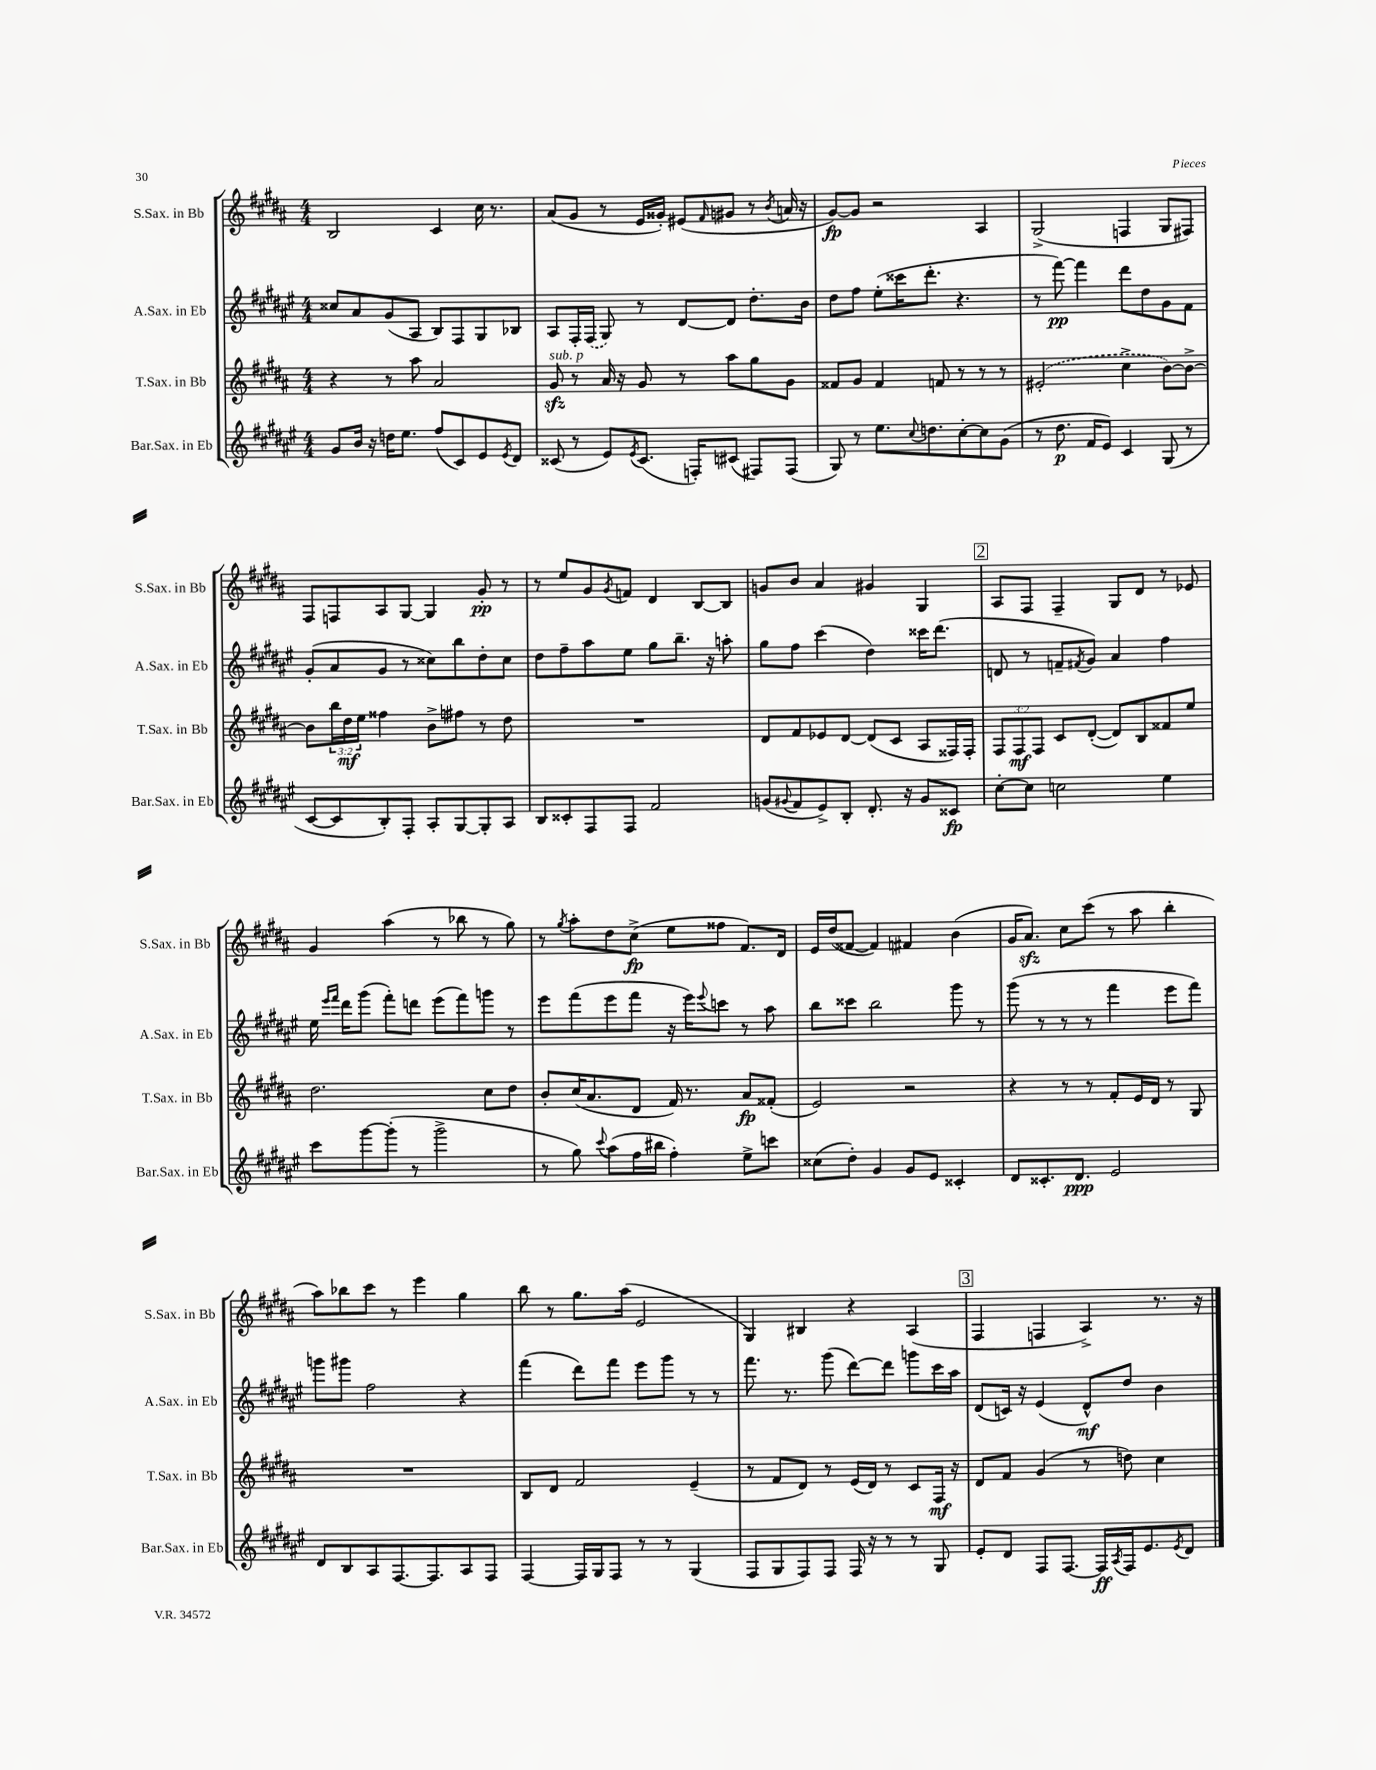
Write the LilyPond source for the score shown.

<<
\new StaffGroup <<
\new Staff = "s0" \with { instrumentName = "S.Sax. in Bb" shortInstrumentName = "S.Sax. in Bb" } {
    \clef treble \key b \major \numericTimeSignature \time 4/4
    b2 cis'4 cis''16 r8. |
    ais'8( gis'8 r8 e'16 gisis'16-.) eis'8( \grace { fis'16 } gis'8 r8 \acciaccatura { b'8 } a'16 r16 |
    gis'8~\fp) gis'8 r2 ais4 |
    gis2->( f4 gis8 fis8) |
    fis8 f8 ais8 gis8~ gis4 gis'8-.\pp r8 |
    r8 e''8 gis'8 \acciaccatura { gis'8 } f'8 dis'4 b8~ b8 |
    g'8 b'8 ais'4 gis'4 gis4 |
    \mark \markup { \box "2" } ais8 fis8 fis4-- gis8 dis'8 r8 ees'8 |
    gis'4 ais''4( r8 bes''8 r8 gis''8) |
    r8 \acciaccatura { gis''8 } ais''8-. dis''8 cis''8->\fp( e''8 fisis''8 fis'8.) dis'16 |
    e'16 dis''16( fisis'8~ fisis'4) fis'4 b'4( |
    gis'16 ais'8.\sfz) cis''8 cis'''8( r8 ais''8 b''4-. |
    ais''8) bes''8 cis'''8 r8 e'''4 gis''4 |
    b''8 r8 gis''8. ais''16( e'2 |
    gis4) bis4 r4 ais4( |
    \mark \markup { \box "3" } fis4 f4 ais4->) r8. r16 \bar "|." |
}
\new Staff = "s1" \with { instrumentName = "A.Sax. in Eb" shortInstrumentName = "A.Sax. in Eb" } {
    \clef treble \key fis \major \numericTimeSignature \time 4/4
    cisis''8 ais'8 gis'8( ais8 b8) fis8 gis8 bes8 |
    ais8 fis16-. \once \slurDashed fis16( gis8) r8 dis'8~ dis'8 dis''8.-. b'16 |
    dis''8 fis''8 eis''8-.( cisis'''16 dis'''8.-. r4. |
    r8 fis'''8~\pp) fis'''4 dis'''8 dis''8 gis'8 fis'8 |
    gis'8-.( ais'8 gis'8 r8 cisis''8) b''8 dis''8-. cisis''8 |
    dis''8 fis''8-- ais''8 eis''8 gis''8 b''8.-- r16 a''8-. |
    gis''8 fis''8 cis'''4( dis''4) cisis'''16 dis'''8.( |
    \mark \markup { \box "2" } d'8 r8 f'8-- \acciaccatura { fis'8 } gis'8) ais'4 fis''4 |
    eis''16 \grace { eis'''16 fis'''16 } dis'''16 gis'''8( fis'''8-.) d'''8 eis'''8( fis'''8) g'''8 r8 |
    eis'''8 fis'''8( eis'''8 fis'''8 r16 eis'''16) \appoggiatura { eis'''8 } c'''8 r8 ais''8 |
    b''8 cisis'''8 b''2 gis'''8 r8 |
    gis'''8( r8 r8 r8 fis'''4 eis'''8 fis'''8) |
    g'''8 gis'''8 fis''2 r4 |
    fis'''4( dis'''8) fis'''8 eis'''8 gis'''8 r8 r8 |
    fis'''8. r8. gis'''8( dis'''8~) dis'''8 g'''8 cis'''16 ais''16 |
    \mark \markup { \box "3" } dis'8( c'16) r16 eis'4( dis'8-^\mf) dis''8 b'4 \bar "|." |
}
\new Staff = "s2" \with { instrumentName = "T.Sax. in Bb" shortInstrumentName = "T.Sax. in Bb" } {
    \clef treble \key b \major \numericTimeSignature \time 4/4 \override Staff.TupletNumber.text = #tuplet-number::calc-fraction-text
    r4 r8 ais''8 ais'2 |
    gis'8\sfz^\markup { \italic "sub. p" } r8 ais'16 r16 gis'8 r8 ais''8 gis''8 gis'8 |
    fisis'8 gis'8 fisis'4 f'8 r8 r8 r8 |
    \once \slurDashed eis'2-.( cis''4-> b'8~) b'8~-> |
    b'8 \tuplet 3/2 { b''16 dis''16\mf e''16 } fisis''4 b'8-> fis''8 r8 dis''8 |
    R1 |
    dis'8 fis'8 ees'8 dis'8~ dis'8( cis'8 ais8 fisis16) fisis16-. |
    \mark \markup { \box "2" } \tuplet 3/2 { fis8 fis8\mf fis8 } cis'8 dis'8~-.( dis'8) b8 fisis'8 e''8 |
    dis''2. cis''8 dis''8 |
    b'8-. cis''16( ais'8. dis'8 fis'16) r8. ais'8\fp fisis'8-.( |
    e'2) r2 |
    r4 r8 r8 fis'8-. e'16 dis'16 r8 gis8 |
    R1 |
    b8 dis'8 fis'2 e'4--( |
    r8 fis'8 dis'8) r8 e'16( dis'16) r8 cis'8 fis16\mf r16 |
    \mark \markup { \box "3" } dis'8 fis'8 gis'4( r8 d''8) cis''4 \bar "|." |
}
\new Staff = "s3" \with { instrumentName = "Bar.Sax. in Eb" shortInstrumentName = "Bar.Sax. in Eb" } {
    \clef treble \key fis \major \numericTimeSignature \time 4/4
    gis'8 b'16 r16 d''16 eis''8. fis''8( cis'8) eis'8 \acciaccatura { eis'8 } dis'8 |
    cisis'8( r8 eis'8) \acciaccatura { eis'8 } cisis'8.( f16-.) cis'8( fis8) fis8( |
    gis8) r8 eis''8. \appoggiatura { cis''8 } d''8. cis''8~-. cis''8 gis'8( |
    r8 dis''8.\p fis'16 eis'8) cis'4 gis8( r8 |
    cis'8~ cis'8 b8-.) fis8-. ais8-. gis8~ gis8-. ais8 |
    b8 cisis'8-. fis8 fis8 fis'2 |
    g'8( \appoggiatura { gis'8 } fis'8 eis'8->) b8-. dis'8.-. r16 gis'8 cisis'8\fp |
    \mark \markup { \box "2" } cis''8~-. cis''8 c''2 eis''4 |
    cis'''8 gis'''8~ gis'''8-.( r8 gis'''2-> |
    r8 gis''8) \appoggiatura { cis'''8 } ais''8( fis''16 bis''16 fis''4-.) eis''8-> c'''8 |
    cisis''8( dis''8-.) gis'4 gis'8 eis'8 cisis'4-. |
    dis'8 cisis'8.-. dis'8.\ppp eis'2 |
    dis'8 b8 ais8 fis8.~ fis8. ais8 fis8 |
    fis4~ fis16 gis16 fis8 r8 r8 gis4( |
    fis8 gis8 fis8) fis8 fis16 r16 r8 r8 gis8 |
    \mark \markup { \box "3" } eis'8-. dis'8 fis8 fis8.~ fis16\ff \acciaccatura { ais8 } fis16 eis'8. \acciaccatura { eis'8 } dis'8 \bar "|." |
}
>>
>>
\layout { \context { \Score \remove "Bar_number_engraver" } }
